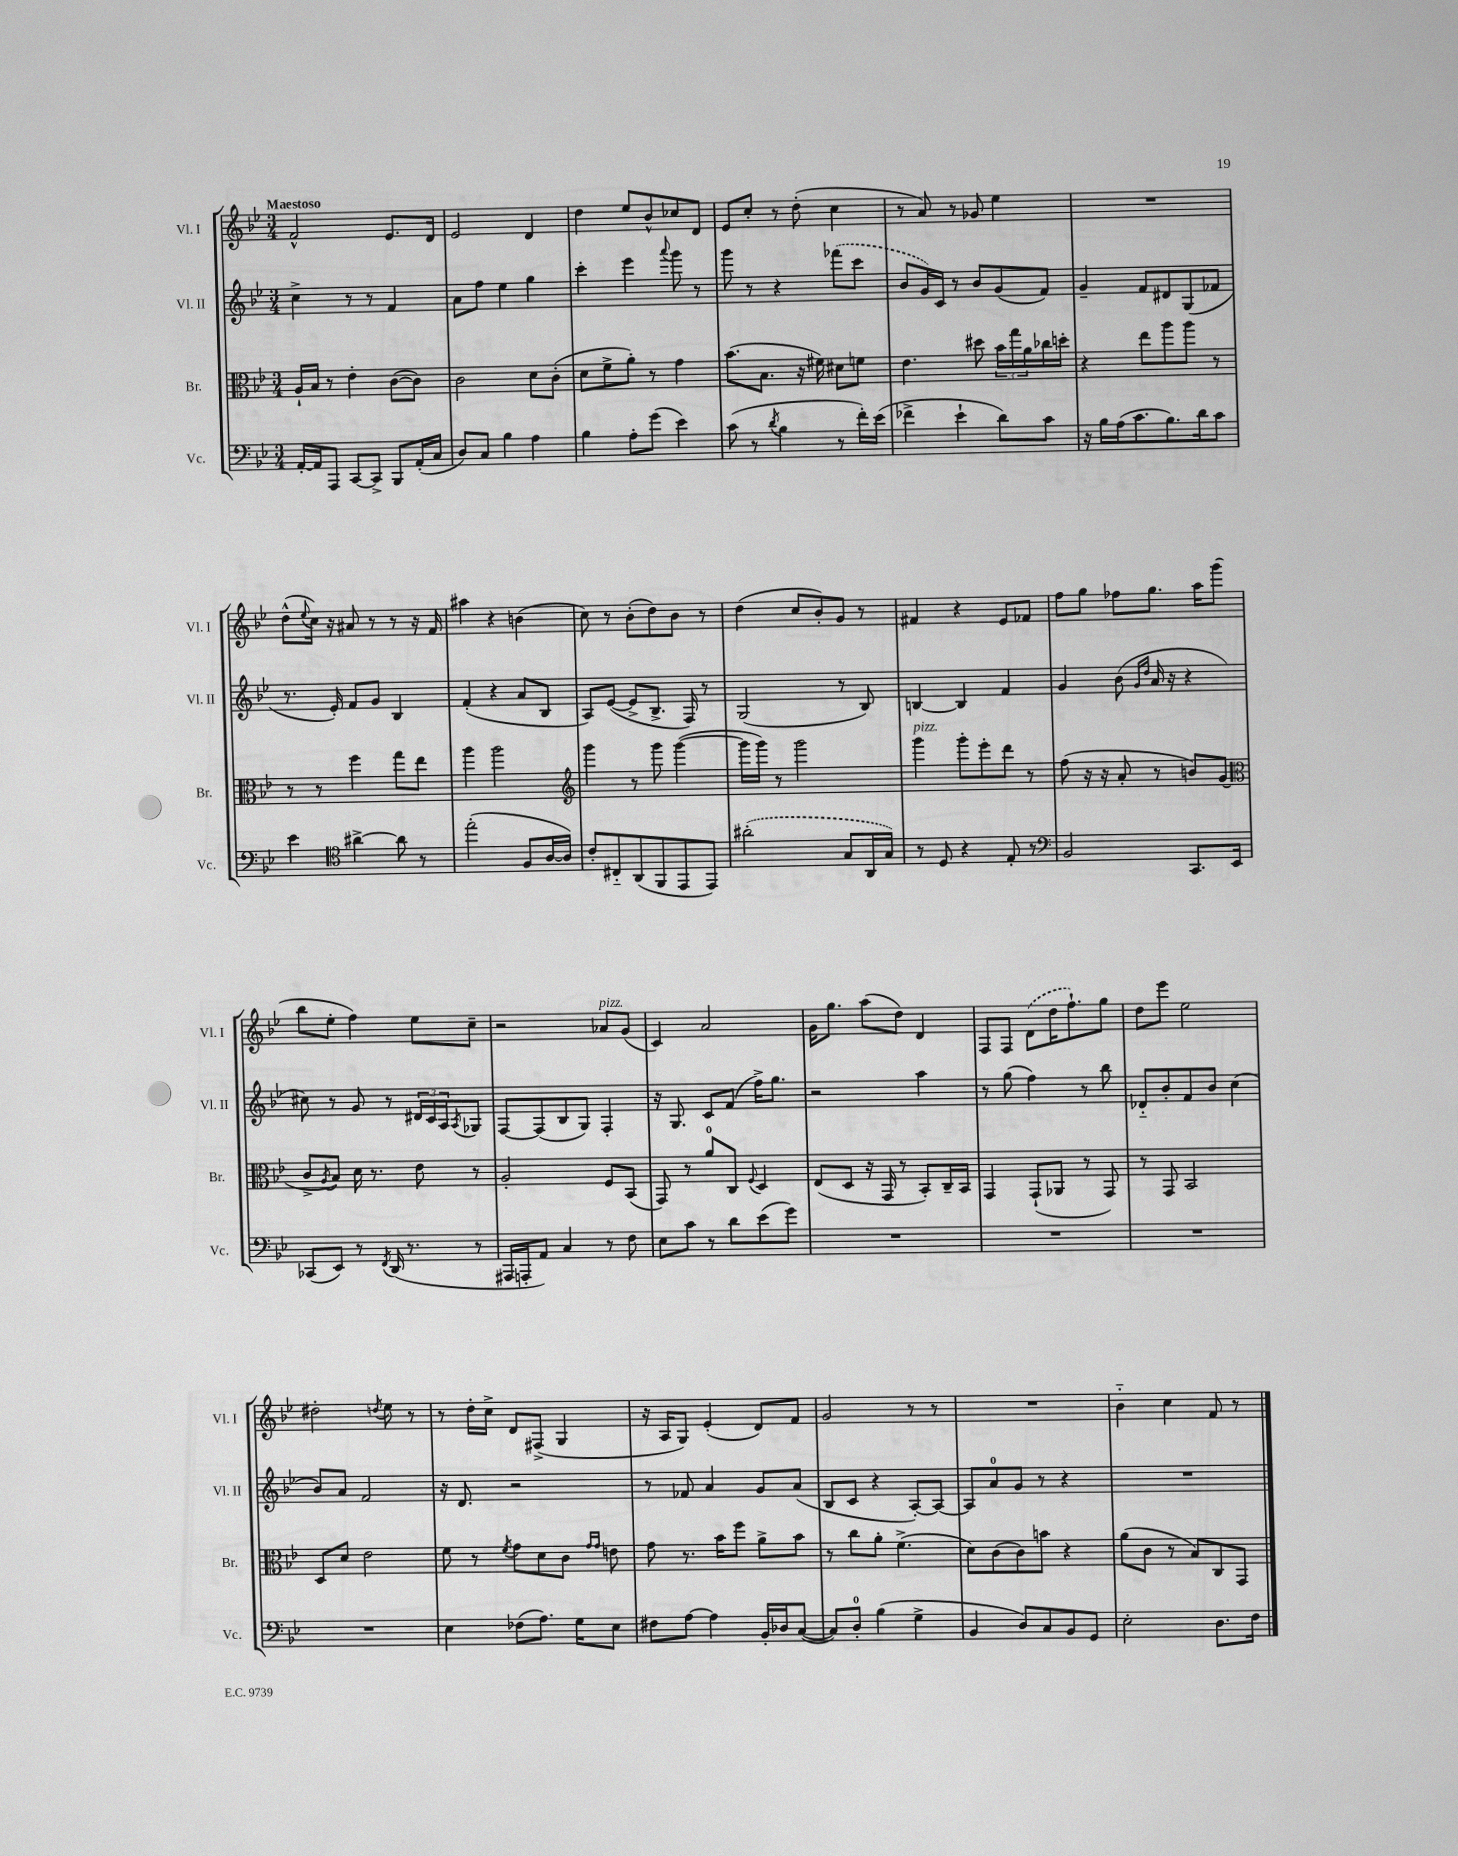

**kern	**kern	**kern	**kern
*staff4	*staff3	*staff2	*staff1
*clefF4	*clefC3	*clefG2	*clefG2
*k[b-e-]	*k[b-e-]	*k[b-e-]	*k[b-e-]
*M3/4	*M3/4	*M3/4	*M3/4
[16AA'	16A`	4cc^	2f^^
16AA]	16B-	.	.
8AAA	8r	.	.
[8CC	4e-'	8r	.
8CC^]	.	8r	.
8BBB-	([8c	4f	8.e-
(16AA'	8c])	.	.
16C	.	.	16d
=	=	=	=
8D)	2c	8a	2e-
8C	.	8ff	.
4B-	.	4ee-	.
4A	8d	4gg	4d
.	(8c'	.	.
=	=	=	=
4B-	8d	4ccc'	4dd
.	8f^	.	.
8A'	8a')	4eee-	8ee-
(8g	8r	.	8b-^^
.	.	8qqaaa	.
4e-)	4g	8ggg	8cc-
.	.	8r	8d
=	=	=	=
(8c	(8.b-	8ggg	8e-
8r	.	8r	8cc'
.	8.B-	.	.
8qd	.	.	.
4B-	.	4r	8r
.	16r	.	(8dd'
.	16f#)	.	.
8r	8d#	(8fff-	4cc
16f')	8f	8ccc	.
(16e-	.	.	.
=	=	=	=
4f-^	4.e-	8b-	8r
.	.	16g)	8a)
.	.	16c	.
4e-`	.	8r	8r
.	8dd#	8b-	8g-
8d)	24b-	(8g	4ee-
.	24gg	.	.
.	24a	.	.
8c	16cc-	8f)	.
.	16dd'	.	.
=	=	=	=
16r	4r	4g~	2.r
16B-	.	.	.
(16A	.	.	.
8.c	.	.	.
.	8ee-	8f	.
8.B-)	8aa	8d#	.
.	8aa	(8G	.
16d	.	.	.
8c	8r	8f-	.
=	=	=	=
4e-	8r	8.r	(8dd^^
.	.	.	8qqee-
.	8r	.	16cc)
.	.	16e-')	16r
*clefC4	*	*	*
[4a#^	4ff	8f	8a#
.	.	8g	8r
8a#]	8gg	4B-	8r
8r	8ee-	.	16r
.	.	.	16f
=	=	=	=
(2ee-'	4aa	(4f'	4aa#
.	2aa	4r	4r
8F	.	8a	(4b
[16A	.	8B-	.
16A])	.	.	.
=	=	=	=
*	*clefG2	*	*
8c'	4ggg	8A)	8cc)
8C#'~	.	([8e-	8r
(8AA	8r	8e-^]	(8b-'
8FF	8ggg	8.B-^	8dd)
8EE-	([4ggg	.	8b-
.	.	16F)	.
8EE-)	.	8r	8r
=	=	=	=
(2a#'	16ggg]	(2G	(4dd
.	16ggg)	.	.
.	8r	.	.
.	2ggg	.	8cc
.	.	.	8b-')
8G	.	8r	8g
16AA	.	8B-)	8r
16G)	.	.	.
=	=	=	=
8r	4ggg	[4B	4f#
8D	.	.	.
4r	8ggg'	4B]	4r
.	8eee-'	.	.
8E-'	8ddd	4f	8e-
8r	8r	.	8f-
=	=	=	=
*clefF4	*	*	*
2BB-	(8ff	4g	8ff
.	16r	.	8gg
.	16r	.	.
.	8a'	(8b-	8ff-
.	.	16qqg	.
.	.	16qqdd	.
.	8r	16a	8.gg
.	.	16r	.
8.CC	8b)	4r	.
.	.	.	16aa
.	(8g	.	(8ggg
16EE-	.	.	.
=	=	=	=
*	*clefC3	*	*
(8CC-	8c^	8cc#)	8bb-
.	8qA	.	.
8EE-)	8B-)	8r	8ee-'
8r	16d	8g	4ff)
.	8.r	.	.
8qFF	.	.	.
(16DD	.	8r	.
8.r	.	.	.
.	8e-	24d#	8ee-
.	.	24c	.
.	.	24A	.
.	.	8qA	.
8r	8r	8G-	8cc~
=	=	=	=
16AAA#	2A'	[8F	2r
16AAA'	.	.	.
8AA)	.	(8F]	.
4C	.	8B-	.
.	.	8G)	.
8r	8F	4F'	8a-
8F	(8BB-	.	(8g
=	=	=	=
8E-	8GG)	16r	4c)
.	.	8.G	.
8c	8r	.	.
8r	8a	8c	2a
8d	8C	(8f	.
.	8qqF	.	.
(8e-	4D	16ff^)	.
.	.	8.gg	.
8g)	.	.	.
=	=	=	=
2.r	(8E-	2r	16g
.	.	.	8.gg
.	8D	.	.
.	16r	.	(8aa
.	16GG	.	.
.	8r	.	8dd)
.	8BB-')	4aa	4d
.	16C~	.	.
.	16BB-	.	.
=	=	=	=
2.r	4GG	8r	8F
.	.	(8gg	8F
.	(8GG`	4ff)	(8d
.	8AA-	.	16dd
.	.	.	8.ff`)
.	8r	8r	.
.	8GG)	8bb-	8gg
=	=	=	=
2.r	8r	8d-'~	8dd
.	8GG	8b-'	8eee-
.	2BB-	8f	2ee-
.	.	8b-	.
.	.	(4cc	.
=	=	=	=
2.r	8D	8b-)	2dd#'
.	8d	8a	.
.	2e-	2f	.
.	.	.	8qdd
.	.	.	8ee-
.	.	.	8r
=	=	=	=
4E-	8f	16r	8r
.	.	8.d	.
.	8r	.	16dd'
.	.	.	16cc^
.	8qf	.	.
(8F-	8g	2r	8d
8.A)	8d	.	(8F#^
.	8c	.	4G
16G	.	.	.
.	16qqg	.	.
.	16qqg	.	.
8E-	8e	.	.
=	=	=	=
8F#	8g	8r	16r
.	.	.	16A
[8A	8.r	8f-	8G)
4A]	.	4a	(4e-'
.	16b-	.	.
.	8ff	.	.
16BB-'	8a^	8g	8d)
16D-	.	.	.
([8C	8b-	(8a	8f
=	=	=	=
8C])	8r	8B-	2g
8D'	8cc	8c	.
(4B-	8a'	4r	.
.	(4.f^	.	.
4G^	.	[8A')	8r
.	.	8A_	8r
=	=	=	=
4BB-	8d)	8A]	2.r
.	(8c	8a	.
8D)	8c)	8g	.
8C	8b	8r	.
8BB-	4r	4r	.
8GG	.	.	.
=	=	=	=
2E-'	(8a	2.r	4b-'~
.	8c	.	.
.	8r	.	4cc
.	8B-)	.	.
8.D	8C	.	8f
.	8GG	.	8r
16F	.	.	.
==	==	==	==
*-	*-	*-	*-
